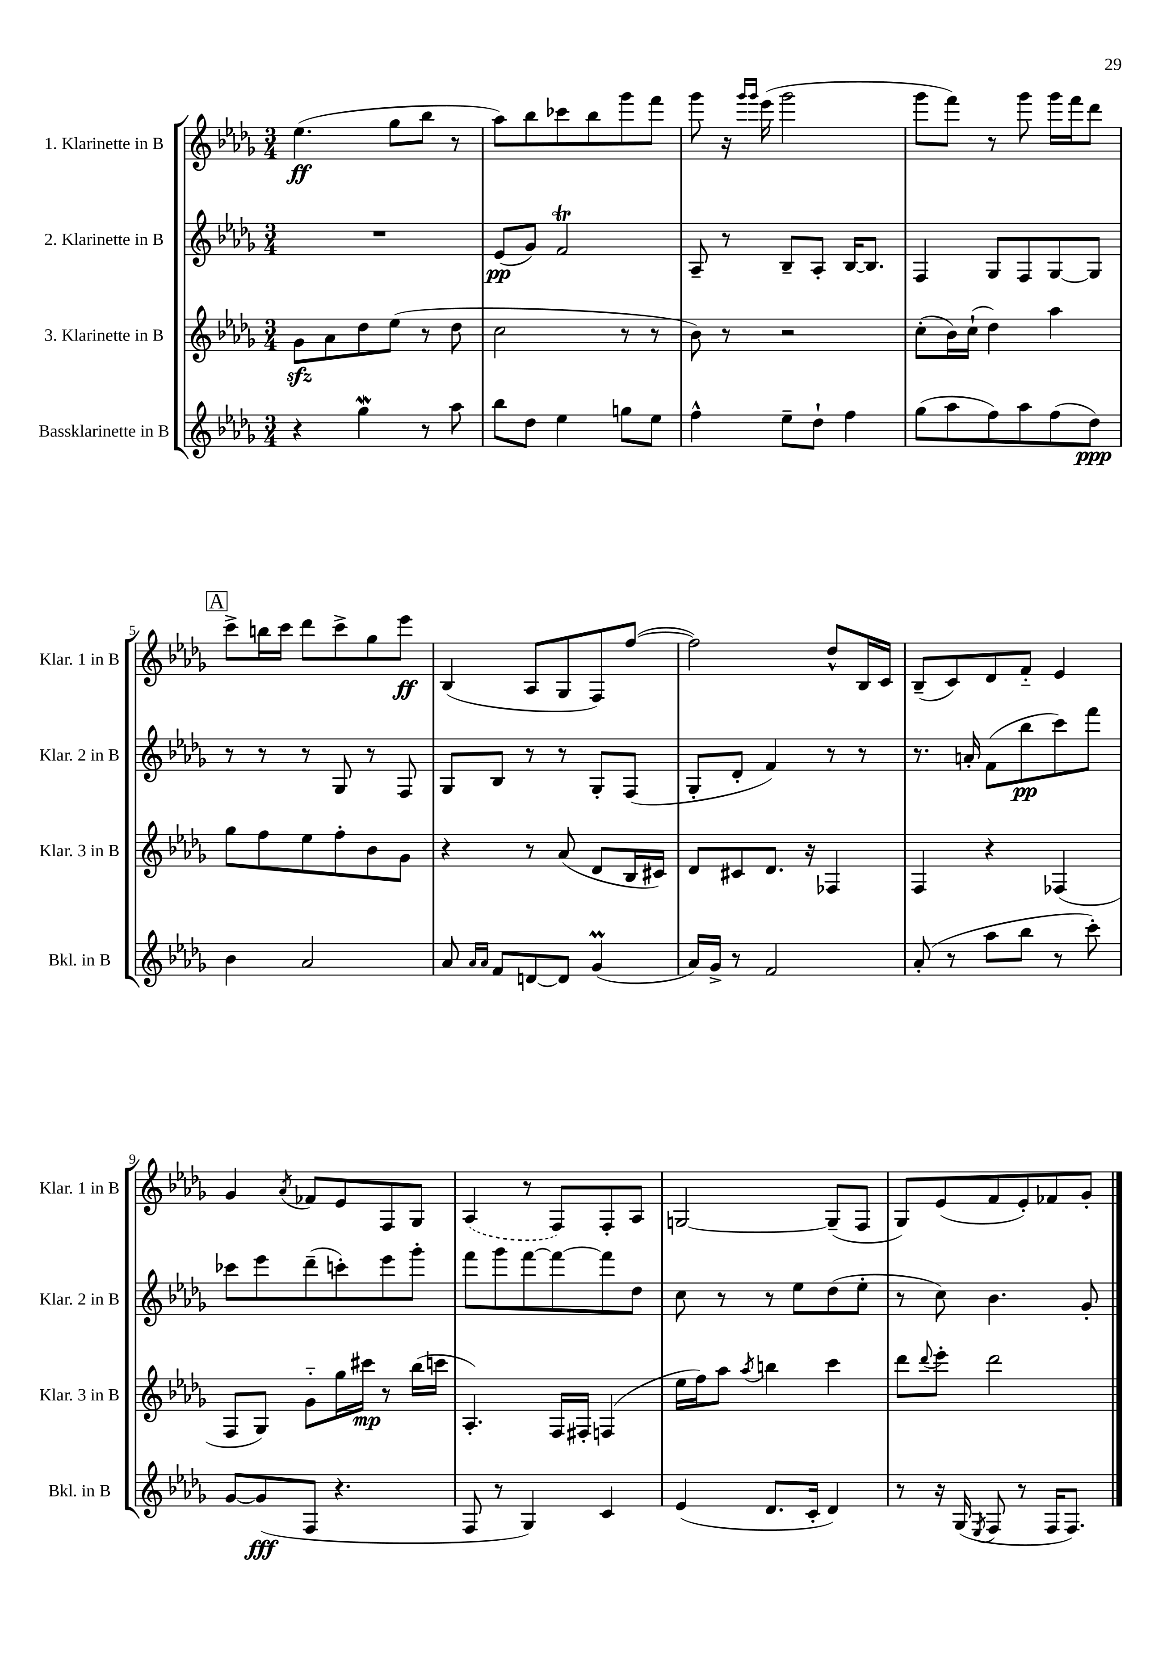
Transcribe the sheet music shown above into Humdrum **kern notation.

**kern	**dynam	**kern	**dynam	**kern	**dynam	**kern	**dynam
*part4	*part4	*part3	*part3	*part2	*part2	*part1	*part1
*staff4	*staff4	*staff3	*staff3	*staff2	*staff2	*staff1	*staff1
*I"Bassklarinette in B	*	*I"3. Klarinette in B	*	*I"2. Klarinette in B	*	*I"1. Klarinette in B	*
*I'Bkl. in B	*	*I'Klar. 3 in B	*	*I'Klar. 2 in B	*	*I'Klar. 1 in B	*
*clefG2	*	*clefG2	*	*clefG2	*	*clefG2	*
*k[b-e-a-d-g-]	*	*k[b-e-a-d-g-]	*	*k[b-e-a-d-g-]	*	*k[b-e-a-d-g-]	*
*M3/4	*	*M3/4	*	*M3/4	*	*M3/4	*
=1	=1	=1	=1	=1	=1	=1	=1
4r	.	8g-zz\L	.	2.r	.	(4.ee-\	ff
.	.	8a-\	.	.	.	.	.
4gg-w\	.	8dd-\	.	.	.	.	.
.	.	(8ee-\J	.	.	.	8gg-\L	.
8r	.	8r	.	.	.	8bb-\J	.
8aa-\	.	8dd-\	.	.	.	8r	.
=2	=2	=2	=2	=2	=2	=2	=2
8bb-\L	.	2cc\	.	(8e-/L	pp	8aa-\L)	.
8dd-\J	.	.	.	8g-/J)	.	8bb-\	.
4ee-\	.	.	.	2ft/	.	8ccc-X\	.
.	.	.	.	.	.	8bb-\	.
8ggn\L	.	8r	.	.	.	8ggg-\	.
8ee-\J	.	8r	.	.	.	8fff\J	.
=3	=3	=3	=3	=3	=3	=3	=3
4ff^^\	.	8b-\)	.	8A-~/	.	8ggg-\	.
.	.	8r	.	8r	.	16r	.
.	.	.	.	.	.	16qqggg-/LL	.
.	.	.	.	.	.	16qqggg-/JJ	.
.	.	.	.	.	.	(16eee-\	.
8ee-~\L	.	2r	.	8B-~/L	.	2ggg-\	.
8dd-`\J	.	.	.	8A-'/J	.	.	.
4ff\	.	.	.	[16B-/KL	.	.	.
.	.	.	.	8.B-/J]	.	.	.
=4	=4	=4	=4	=4	=4	=4	=4
(8gg-\L	.	(8cc'\L	.	4F/	.	8ggg-\L	.
8aa-\	.	16b-\L)	.	.	.	8fff\J)	.
.	.	(16cc`\JJ	.	.	.	.	.
8ff\)	.	4dd-\)	.	8G-/L	.	8r	.
8aa-\	.	.	.	8F/	.	8ggg-\	.
(8ff\	.	4aa-\	.	[8G-/	.	16ggg-\LL	.
.	.	.	.	.	.	16fff\J	.
8dd-\J)	ppp	.	.	8G-/J]	.	8ddd-\J	.
!!LO:LB:g=z
!!LO:REH:place=s1:t=A
=5	=5	=5	=5	=5	=5	=5	=5
4b-\	.	8gg-\L	.	8r	.	8ccc^\L	.
.	.	8ff\	.	8r	.	16bbn\L	.
.	.	.	.	.	.	16ccc\JJ	.
2a-/	.	8ee-\	.	8r	.	8ddd-\L	.
.	.	8ff'\	.	8G-/	.	8ccc^\	.
.	.	8b-\	.	8r	.	8gg-\	.
.	.	8g-\J	.	8F/	.	8eee-\J	ff
=6	=6	=6	=6	=6	=6	=6	=6
8a-/	.	4r	.	8G-/L	.	(4B-/	.
16qqa-/LL	.	.	.	.	.	.	.
16qqa-/JJ	.	.	.	.	.	.	.
8f/L	.	.	.	8B-/J	.	.	.
[8dn/	.	8r	.	8r	.	8A-/L	.
8d/J]	.	(8a-/	.	8r	.	8G-/	.
(4g-M/	.	8d-/L	.	8G-'/L	.	8F/)	.
.	.	16B-/L	.	(8F/J	.	([8ff/J	.
.	.	16c#X/JJ)	.	.	.	.	.
=7	=7	=7	=7	=7	=7	=7	=7
16a-/LL)	.	8d-/L	.	8G-'/L	.	2ff\])	.
16g-^/JJ	.	.	.	.	.	.	.
8r	.	8c#X/	.	8d-'/J	.	.	.
2f/	.	8.d-/J	.	4f/)	.	.	.
.	.	16r	.	.	.	.	.
.	.	4F-X/	.	8r	.	8dd-^^/L	.
.	.	.	.	8r	.	16B-/L	.
.	.	.	.	.	.	16c/JJ	.
=8	=8	=8	=8	=8	=8	=8	=8
(8a-'/	.	4F/	.	8.r	.	(8B-~/L	.
8r	.	.	.	.	.	8c/)	.
.	.	.	.	16an'/	.	.	.
8aa-\L	.	4r	.	(8f\L	.	8d-/	.
8bb-\J	.	.	.	8bb-\	pp	8f/J	.
8r	.	(4F-X/	.	8ccc\)	.	4e-/	.
8ccc'\)	.	.	.	8fff\J	.	.	.
!!LO:LB:g=z
=9	=9	=9	=9	=9	=9	=9	=9
[8g-/L	.	8F/L	.	8ccc-X\L	.	4g-/	.
(8g-/]	fff	8G-/J)	.	8eee-\	.	.	.
.	.	.	.	.	.	8qa-/	.
8F/J	.	8g-\L	.	(8ddd-~\	.	8f-X/L	.
4.r	.	16gg-\L	.	8cccn'\)	.	8e-/	.
.	.	16ccc#X\JJ	mp	.	.	.	.
.	.	8r	.	8eee-\	.	8F/	.
.	.	(16bb-\LL	.	8ggg-'\J	.	8G-/J	.
.	.	16cccn\JJ	.	.	.	.	.
=10	=10	=10	=10	=10	=10	=10	=10
8F/	.	4.A-'/)	.	8fff\L	.	(4A-/	.
8r	.	.	.	8ggg-\	.	.	.
4G-/)	.	.	.	[8fff\	.	8r	.
.	.	16F/LL	.	8fff\_	.	8F/L)	.
.	.	16F#X'/JJ	.	.	.	.	.
4c/	.	(4Fn/	.	8fff\]	.	8F'/	.
.	.	.	.	8dd-\J	.	8A-/J	.
=11	=11	=11	=11	=11	=11	=11	=11
(4e-/	.	16ee-\LL	.	8cc\	.	[2Gn/	.
.	.	16ff\J)	.	.	.	.	.
.	.	8aa-\J	.	8r	.	.	.
.	.	8qaa-/	.	.	.	.	.
8.d-/L	.	4bbn\	.	8r	.	.	.
.	.	.	.	8ee-\L	.	.	.
16c'/Jk	.	.	.	.	.	.	.
4d-/)	.	4ccc\	.	(8dd-\	.	(8G~/L]	.
.	.	.	.	8ee-'\J	.	8F/J	.
=12	=12	=12	=12	=12	=12	=12	=12
8r	.	8ddd-\L	.	8r	.	8G-/L)	.
.	.	8qqddd-/	.	.	.	.	.
16r	.	8eee-'\J	.	8cc\)	.	(8e-/	.
(16G-/	.	.	.	.	.	.	.
8qE-/	.	.	.	.	.	.	.
8F/	.	2ddd-\	.	4.b-\	.	8f/	.
8r	.	.	.	.	.	8e-'/)	.
16F/KL	.	.	.	.	.	8f-X/	.
8.F/J)	.	.	.	.	.	.	.
.	.	.	.	8g-'/	.	8g-'/J	.
==	==	==	==	==	==	==	==
*-	*-	*-	*-	*-	*-	*-	*-
